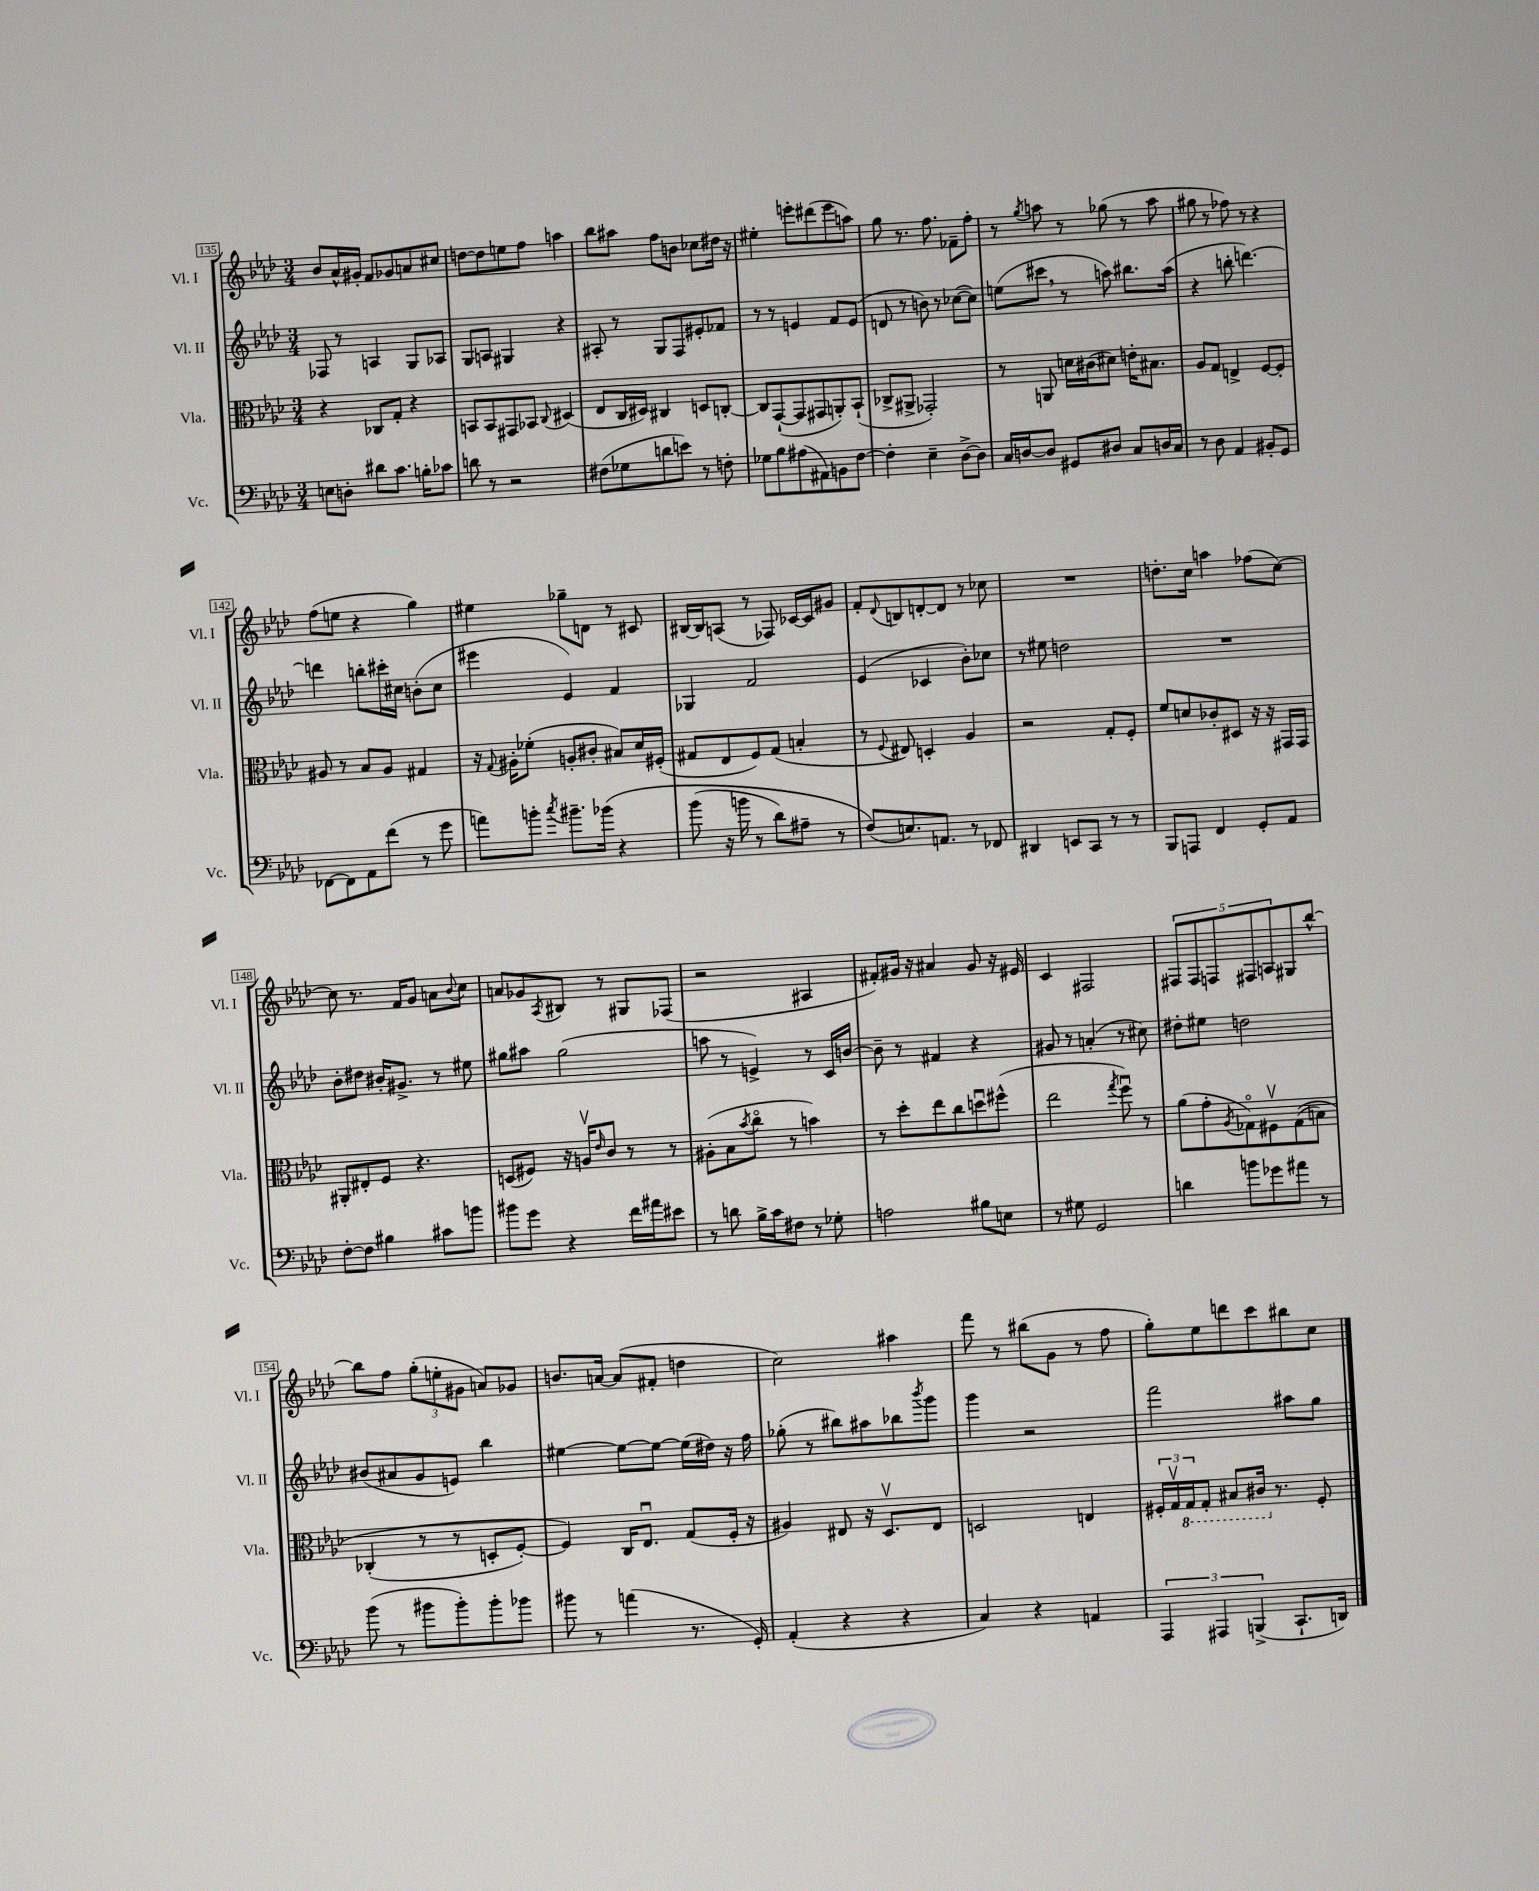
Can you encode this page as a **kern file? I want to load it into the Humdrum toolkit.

**kern	**kern	**kern	**kern
*staff4	*staff3	*staff2	*staff1
*clefF4	*clefC3	*clefG2	*clefG2
*k[b-e-a-d-]	*k[b-e-a-d-]	*k[b-e-a-d-]	*k[b-e-a-d-]
*M3/4	*M3/4	*M3/4	*M3/4
8E\L	4r	8F-/	8b-/L
8D'\J	.	8r	16a-^^/L
.	.	.	16g#'/JJ
8d#\L	8C-/L	4A/	8f/L
8.c\J	8G'/J	.	8g-/
.	4r	8G/L	8a/
16B'\LK	.	.	.
8c-\J	.	8A-/J	8cc#/J
=	=	=	=
8d\	8BB/L	8G/L	[8dd\L
8r	8BB/	8A/J	8dd\]
2r	8GG#/	4G#/	8ee\
.	8BB-/J	.	8ff\J
.	8qqC/	.	.
.	(4D#/	4r	4aa\
=	=	=	=
(8F#\L	8E-/L	8A#'/	8bb-\L
8G-\	16C/L	8r	8aa#\J
.	16D#/JJ)	.	.
8d\	4C#/	8G/L	8ff\L
8e\J)	.	8F/	8b\J
8r	8D/L	8e#'/	8cc-\L
8F'\	[8C'/J	8f-/J	16dd#\Jk
.	.	.	16r
=	=	=	=
8G-\L	8C/]L	8r	4ee#'\
8B-\	([8GG`/	8r	.
(8A#\	8GG/]	4e/	8eee'\L
8AA#\)	8GG#/	.	(8ddd#\
8BB\	8AA'/)	8f/L	8eee\
[8F\J	(8BB-`/J	(8e/J	8aa\J)
=	=	=	=
4F'\]	8C-^/L	8d/	8gg\
.	8AA#^/J	8r	8.r
4E-~\	2GG-'/)	8b\)	.
.	.	.	8.ff\
.	.	8r	.
[8D-^\L	.	([8cc-\L	8f-~\L
8D-\]J	.	8cc-\]J)	8ff'\J
=	=	=	=
16C/LL	8r	(8ee\L	8r
[16D/J	.	.	.
.	.	.	8qgg/
8D/]J	8AA/	8ccc#\J	8aa\
8GG#/L	16d\LL	8r	8r
.	(16c#\J	.	.
8D#/J	8d#\J)	8aa\)	(8gg-\
8C/L	16e'\LK	8.bb#\L	8r
.	8.B#\J	.	.
16D/L	.	.	8aa\
16C/JJ	.	(16aa\Jk	.
=	=	=	=
8r	8A-/L	4r	8gg#\
8D-\	8G/J	.	8r
4AA-/	4E^/	8bb'\	8ff-\)
.	.	[4.ddd\)	8r
8BB#'/L	[8F/L	.	4r
8GG/J	8F'/]J	.	.
=	=	=	=
[8FF-\L	8A#/	4ddd\]	(8ff\L
8FF-\]	8r	.	8ee\J
8AA-\	8B-/L	8bb'\L	4r
(8f\J	8A#/J	16ccc#'\L	.
.	.	16cc#\JJ	.
8r	4G#/	(8b'\L	4gg\)
8g\	.	8cc#\J	.
=	=	=	=
8a\L)	16r	4eee#\	4ee#\
.	8qqG/	.	.
.	16A#'\LK	.	.
8b'\J	(8f-'\J	.	.
8qcc/	.	.	.
8.b#~\L	8A'/L	4e-/)	8gg-~\L
.	8c#'/J	.	8d\J
&(16b-\Jk	.	.	.
4r	8B#/L)	4f/	8r
.	16d-/L	.	8c#/
.	(16F#'/JJ	.	.
=	=	=	=
(8b-\	8G#/L	4G-/	[16B#/LL
.	.	.	16B#/]J
16r	8E-/	.	(8A/J
16b\	.	.	.
8r	8F/)	2f/	8r
8d-\L)	(8G#/J	.	8F-/)
8A#~\J	4B'/	.	[16c-/LL
.	.	.	16c-/]J
8r	.	.	8g#/J
=	=	=	=
(8F/L&)	8r	(4e-/	8f'/L
.	8qqF/	.	8qqd-/
8.E/)	8E#/)	.	8B/
.	4D'/	4c-/	[8d'/
8.AA/J	.	.	.
.	.	.	8d/]J
8r	4A-/	8b-'\L)	8r
8FF-/	.	8cc-\J	8cc-\
=	=	=	=
4DD#/	2r	8r	2.r
.	.	8ee#\	.
8EE/L	.	2dd\	.
8CC/J	.	.	.
8r	8G'/L	.	.
8r	8F'/J	.	.
=	=	=	=
8BBB-/L	8f/L	2.r	8.dd'\L
8AAA/J	8d/	.	.
.	.	.	16cc\Jk
4FF/	8c-'/	.	4aa\
.	8D#/J	.	.
8GG'/L	16r	.	(8ff-\L
.	16r	.	.
8AA-/J	16GG#/LL	.	[8cc\J)
.	16GG#/JJ	.	.
=	=	=	=
[8F'\L	8AA#'/L	8b-'\L	8cc\]
8F\]J	8E#'/	8dd#\J	8.r
4B#\	8F/J	16b#'/LK	.
.	.	8.g#^/J	16f/LK
.	4.r	.	8g/J
8c#\L	.	8r	8a\L
.	.	.	8qqb-/
8b\J	.	8ee#\	8cc\J
=	=	=	=
8b#\L	(8D/L	8gg#\L	8a/L
8g\J	8F#/J)	8aa#\J	8g-/
.	.	.	8qA-/
4r	16r	(2gg#\	8B#/J
.	16Av/LK	.	.
.	16qqe-/	.	.
.	8c/J	.	8r
16f\LL	8r	.	8G#/L
16a#\J	.	.	.
8e#\J	8r	.	(8F-/J
=	=	=	=
8r	(8A#'\L	8aa\	2r
8d\	8B-\	8r	.
.	8qb-/	.	.
16B-^\LL	8cco\J	4e^/)	.
16c\J	.	.	.
8F#\J	8r	.	.
8r	4b\)	8r	4A#/
8G-'\	.	16c/LL	.
.	.	[16b/JJ	.
=	=	=	=
2A\	8r	8b~\]	8f#'/L)
.	8dd-'\L	8r	16g#/Jk
.	.	.	16r
.	8ee-\	4f#/	4a#/
.	8cc\	.	.
8B#\L	8ddu\	4r	8g#/
8E\J	(8ff#^^\J	.	16r
.	.	.	16e#/
=	=	=	=
8r	2ee-\	8g#/	4c/
8G#\	.	8r	.
2GG/	.	(4a'/	2F#/
.	8qgg/	.	.
.	8ffu\)	8r	.
.	8r	8cc#\)	.
=	=	=	=
4d\	(8a-\L	8dd#'\L	10F#/L
.	.	.	10F#/
.	8g'\	8ee#\J	.
.	.	.	10F/
.	8qA-/	.	.
8b\L	8G-o\)	2dd\	.
.	.	.	10F#/
8g-\	8F#v\	.	.
.	.	.	10A/
8a#\J	&((8G-\	.	8G#/
8r	8B\J)	.	[8bb-^^/J
=	=	=	=
(8b-\	(4C-'/	(8b#/L	8bb-\]L
8r	.	8a#/	8ff\J
8b#\L	8r	8g/	(12gg'\L
.	.	.	12ee'\
8b#'\)	8r	8e/J)	.
.	.	.	12g#\J
8b#'\	8D'/L	4bb-\	8a/L)
8b-\J	[8F'/J)	.	8g-/J
=	=	=	=
8b#\	4F/]&)	[4ee#\	8.b/L
8r	.	.	.
.	.	.	[16a/Jk
(4a\	16C/LK	8ee#\_L	(8a/]L
.	8.E-u/J	.	.
.	.	8ee#\_J	8f#'/J
8.r	(8G/L	(16ee#\]LL	4dd\
.	.	16dd#\JJ)	.
.	16F'/Jk	16r	.
16GG'/)	16r	16ff\	.
=	=	=	=
(4AA-'/	4A#/)	(8gg-'\	2cc\)
.	.	8r	.
4r	8E#/	8bb#\L)	.
.	16r	8aa#\	.
.	8.D-v/L	.	.
4r	.	8bb-\	4aa#\
.	.	8qbbb-/	.
.	8E#/J	8ggg\J	.
=	=	=	=
4C/)	2D/	4ggg\	8fff\
.	.	.	8r
4r	.	2r	(8bb#\L
.	.	.	8g\J
4AA/	4E/	.	8r
.	.	.	8ff\
=	=	=	=
6AAA-/	24F#'/LL	2fff\	8gg'\L)
.	24Gv/	.	.
.	24GG/J	.	.
.	8GG'/J	.	8ee-\
6AAA#/	.	.	.
.	8BB#/L	.	8ddd\
(6BBB^/	.	.	.
.	16C#/Jk	.	8ccc\
.	8.r	.	.
8.CC`/L	.	8aa#\L	8bb#\
.	8F#'/	8gg\J	8cc\J
16DD/Jk)	.	.	.
==	==	==	==
*-	*-	*-	*-
